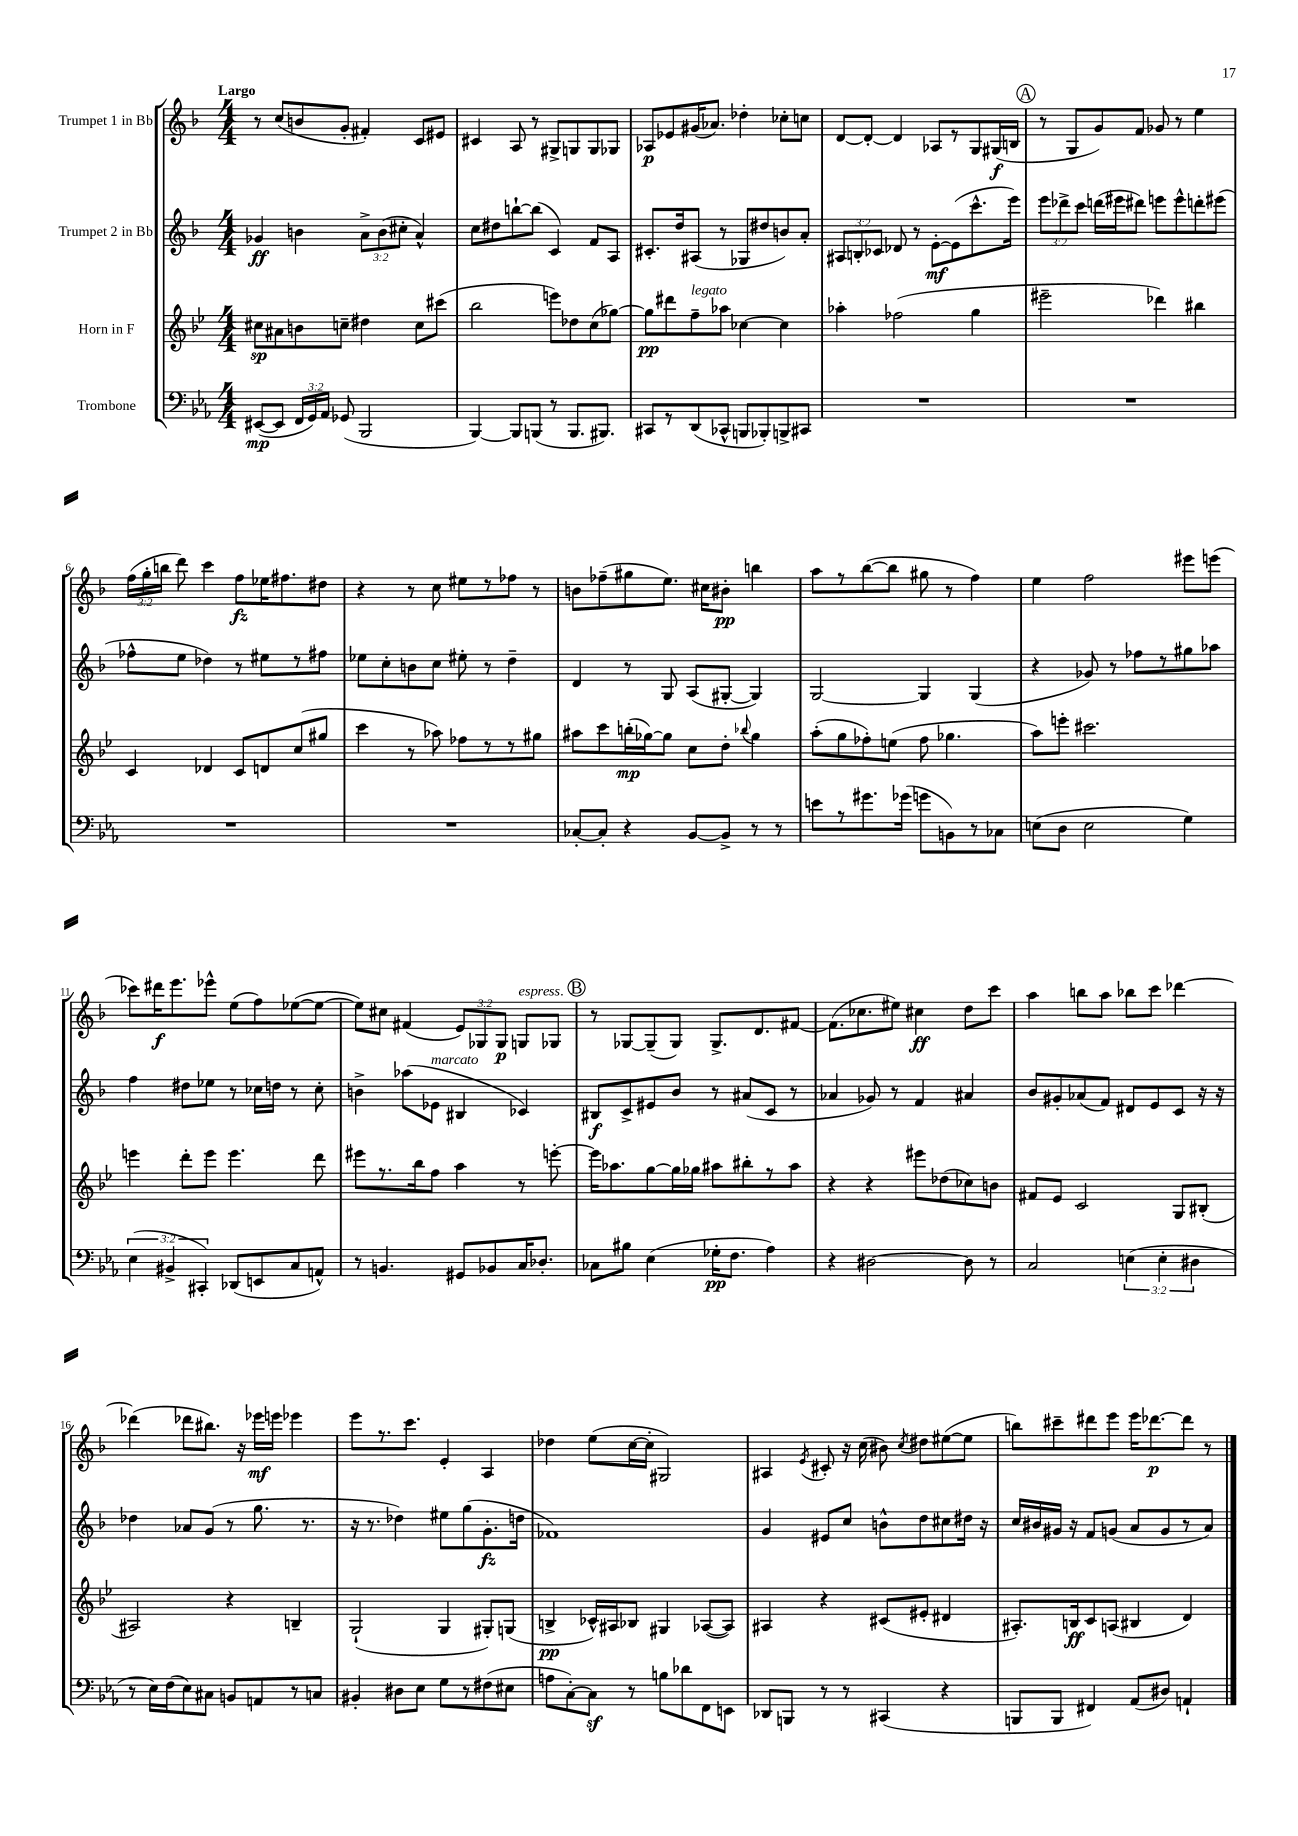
<<
\new StaffGroup <<
\new Staff = "s0" \with { instrumentName = "Trumpet 1 in Bb" } {
    \clef treble \key f \major \numericTimeSignature \time 4/4 \override Staff.TupletNumber.text = #tuplet-number::calc-fraction-text \tempo "Largo"
    \autoBeamOff r8 c''8[( b'8 g'8]-. fis'4-.) c'8[ eis'8] |
    cis'4 a8 r8 gis8[-> g8 g8 ges8] |
    aes8[\p ees'8 gis'16( aes'8.]) des''4-. ces''8[-. c''8] |
    d'8[~ d'8]~-. d'4 aes8[ r8 g8 gis16\f( b16] |
    \mark \markup { \circle "A" } r8 g8[ g'8) f'8] ges'8 r8 e''4 |
    \tuplet 3/2 { f''16[( g''16-. b''16] } d'''8) c'''4 f''8[\fz ees''16 fis''8. dis''8] |
    r4 r8 c''8 eis''8[ r8 fes''8] r8 |
    b'8[ fes''8--( gis''8 e''8.]) cis''16[ bis'8]-.\pp b''4 |
    a''8[ r8 bes''8~( bes''8] gis''8 r8 f''4) |
    e''4 f''2 eis'''8[ e'''8]( |
    ces'''8[) dis'''16\f e'''8. ees'''8]-^ e''8[( f''8) ees''8~( ees''8]~ |
    ees''8[) cis''8] fis'4( \tuplet 3/2 { e'8[) ges8 ges8]\p } g8[^\markup { \italic "espress." } ges8] |
    \mark \markup { \circle "B" } r8 ges8[~ ges8--( ges8]) ges8.[-> d'8. fis'8]~ |
    fis'8.[( ces''8. eis''8]) cis''4\ff d''8[ c'''8] |
    a''4 b''8[ a''8] bes''8[ c'''8] des'''4~ |
    des'''4( des'''8[ bis''8.]) r16 ees'''16[\mf e'''16] ees'''4 |
    e'''8[ r8. c'''8.] e'4-. a4 |
    des''4 e''8[( c''16~ c''16]-. gis2) |
    ais4 \acciaccatura { e'8 } cis'8-. r16 c''16( bis'8) \acciaccatura { c''8 } dis''8[ eis''8~( eis''8] |
    b''8[) cis'''8-- dis'''8 e'''8] e'''16[ des'''8.~\p des'''8] r8 \bar "|." |
}
\new Staff = "s1" \with { instrumentName = "Trumpet 2 in Bb" } {
    \clef treble \key f \major \numericTimeSignature \time 4/4 \override Staff.TupletNumber.text = #tuplet-number::calc-fraction-text
    \autoBeamOff ges'4\ff b'4 \tuplet 3/2 { a'8[-> b'8( cis''8]-. } a'4-^) |
    c''8[ dis''8 b''8~-! b''8]( c'4) f'8[ a8] |
    cis'8.[-. d''16 ais8]( r8 ges8[ dis''8 b'8) a'8]-. |
    \tuplet 3/2 { ais8[ b8-. ces'8] } des'8 r8 e'8[~-.\mf e'8( c'''8.-^ e'''16]) |
    \mark \markup { \circle "A" } \tuplet 3/2 { e'''8[ des'''8-> c'''8] } d'''16[( eis'''16 dis'''8]) e'''8[ e'''8-^ d'''8-. eis'''8]( |
    fes''8[-^ e''8] des''4) r8 eis''8[ r8 fis''8] |
    ees''8[ c''8-. b'8 c''8] eis''8-. r8 d''4-- |
    d'4 r8 g8 a8[( gis8]~-. gis4) |
    g2~ g4 g4( |
    r4 ges'8) r8 fes''8[ r8 gis''8 aes''8] |
    f''4 dis''8[ ees''8] r8 ces''16[ d''16] r8 ces''8-. |
    b'4-> aes''8[( ees'8]^\markup { \italic "marcato" } bis4 ces'4) |
    \mark \markup { \circle "B" } bis8[\f c'8-> eis'8 bes'8] r8 ais'8[( c'8] r8 |
    aes'4 ges'8) r8 f'4 ais'4 |
    bes'8[ gis'8-. aes'8( f'8]) dis'8[ e'8 c'8] r16 r16 |
    des''4 aes'8[ g'8]( r8 g''8. r8. |
    r16 r8. des''4) eis''8[ g''8( g'8.-.\fz d''16] |
    fes'1) |
    g'4 eis'8[ c''8] b'8[-^ d''8 cis''8 dis''16] r16 |
    c''16[ bis'16 gis'16] r16 f'8[ g'8]( a'8[ g'8 r8 a'8]) \bar "|." |
}
\new Staff = "s2" \with { instrumentName = "Horn in F" } {
    \clef treble \key bes \major \numericTimeSignature \time 4/4
    \autoBeamOff cis''8[\sp ais'8 b'8 c''8]-- dis''4 c''8[ cis'''8]( |
    bes''2 e'''8[) des''8 c''8( ges''8]~) |
    ges''8[\pp dis'''8 f''8--^\markup { \italic "legato" } aes''8] ces''4~ ces''4 |
    aes''4-. fes''2( g''4 |
    \mark \markup { \circle "A" } eis'''2-- des'''4) bis''4 |
    c'4 des'4 c'8[ d'8 c''8( gis''8] |
    c'''4 r8 aes''8) fes''8[ r8 r8 gis''8] |
    ais''8[ c'''8 b''16-.\mp( ges''16~) ges''8] c''8[ d''8]-. \appoggiatura { bes''8 } ges''4 |
    a''8[-.( g''8 fes''8-.) e''8]( fes''8 ges''4. |
    a''8[) e'''8]-. cis'''2. |
    e'''4 d'''8[-. e'''8] e'''4. d'''8 |
    eis'''8[ r8. bes''16 f''8] a''4 r8 e'''8~-. |
    \mark \markup { \circle "B" } e'''16[ aes''8. g''8~ g''16 ges''16] ais''8[ bis''8-. r8 ais''8] |
    r4 r4 eis'''8[ des''8( ces''8) b'8] |
    fis'8[ ees'8] c'2 g8[ bis8]-.( |
    ais2) r4 b4-- |
    g2-!( g4 gis8[-.) g8]( |
    b4->\pp ces'16[-^) ais16 bes8] gis4 aes8[~( aes8]) |
    ais4 r4 cis'8[( eis'8]-. dis'4 |
    ais8.[-.) b16\ff c'8 a8]( bis4 d'4) \bar "|." |
}
\new Staff = "s3" \with { instrumentName = "Trombone" } {
    \clef bass \key ees \major \numericTimeSignature \time 4/4 \override Staff.TupletNumber.text = #tuplet-number::calc-fraction-text
    \autoBeamOff eis,8[~\mp( eis,8] \tuplet 3/2 { f,16[ g,16) aes,16] } ges,8( bes,,2 |
    bes,,4~) bes,,8[ b,,8]( r8 b,,8.[ bis,,8.]) |
    cis,8[ r8 d,8( ces,8]-^ b,,8[ bes,,8-.) b,,8-> cis,8] |
    R1 |
    \mark \markup { \circle "A" } R1 |
    R1 |
    R1 |
    ces8[~-. ces8]-. r4 bes,8[~ bes,8]-> r8 r8 |
    e'8[ r8 gis'8. ges'16]( g'8[ b,8) r8 ces8] |
    e8[( d8] e2 g4) |
    \tuplet 3/2 { ees4( bis,4-> cis,4-.) } des,8[( e,8 c8 a,8]-^) |
    r8 b,4. gis,8[ bes,8 c16 des8.]-. |
    \mark \markup { \circle "B" } ces8[ bis8] ees4( ges16[-.\pp f8.] aes4) |
    r4 dis2~ dis8 r8 |
    c2 \tuplet 3/2 { e4( e4-. dis4 } |
    r8 ees16[) f16( ees8) cis8] b,8[ a,8 r8 c8] |
    bis,4-. dis8[ ees8] g8[ r8 fis8( eis8] |
    a8[ c8~-.) c8]\sf r8 b8[ des'8 f,8 e,8] |
    des,8[ b,,8] r8 r8 cis,4( r4 |
    b,,8[ b,,8] fis,4) aes,8[( dis8]) a,4-! \bar "|." |
}
>>
>>
